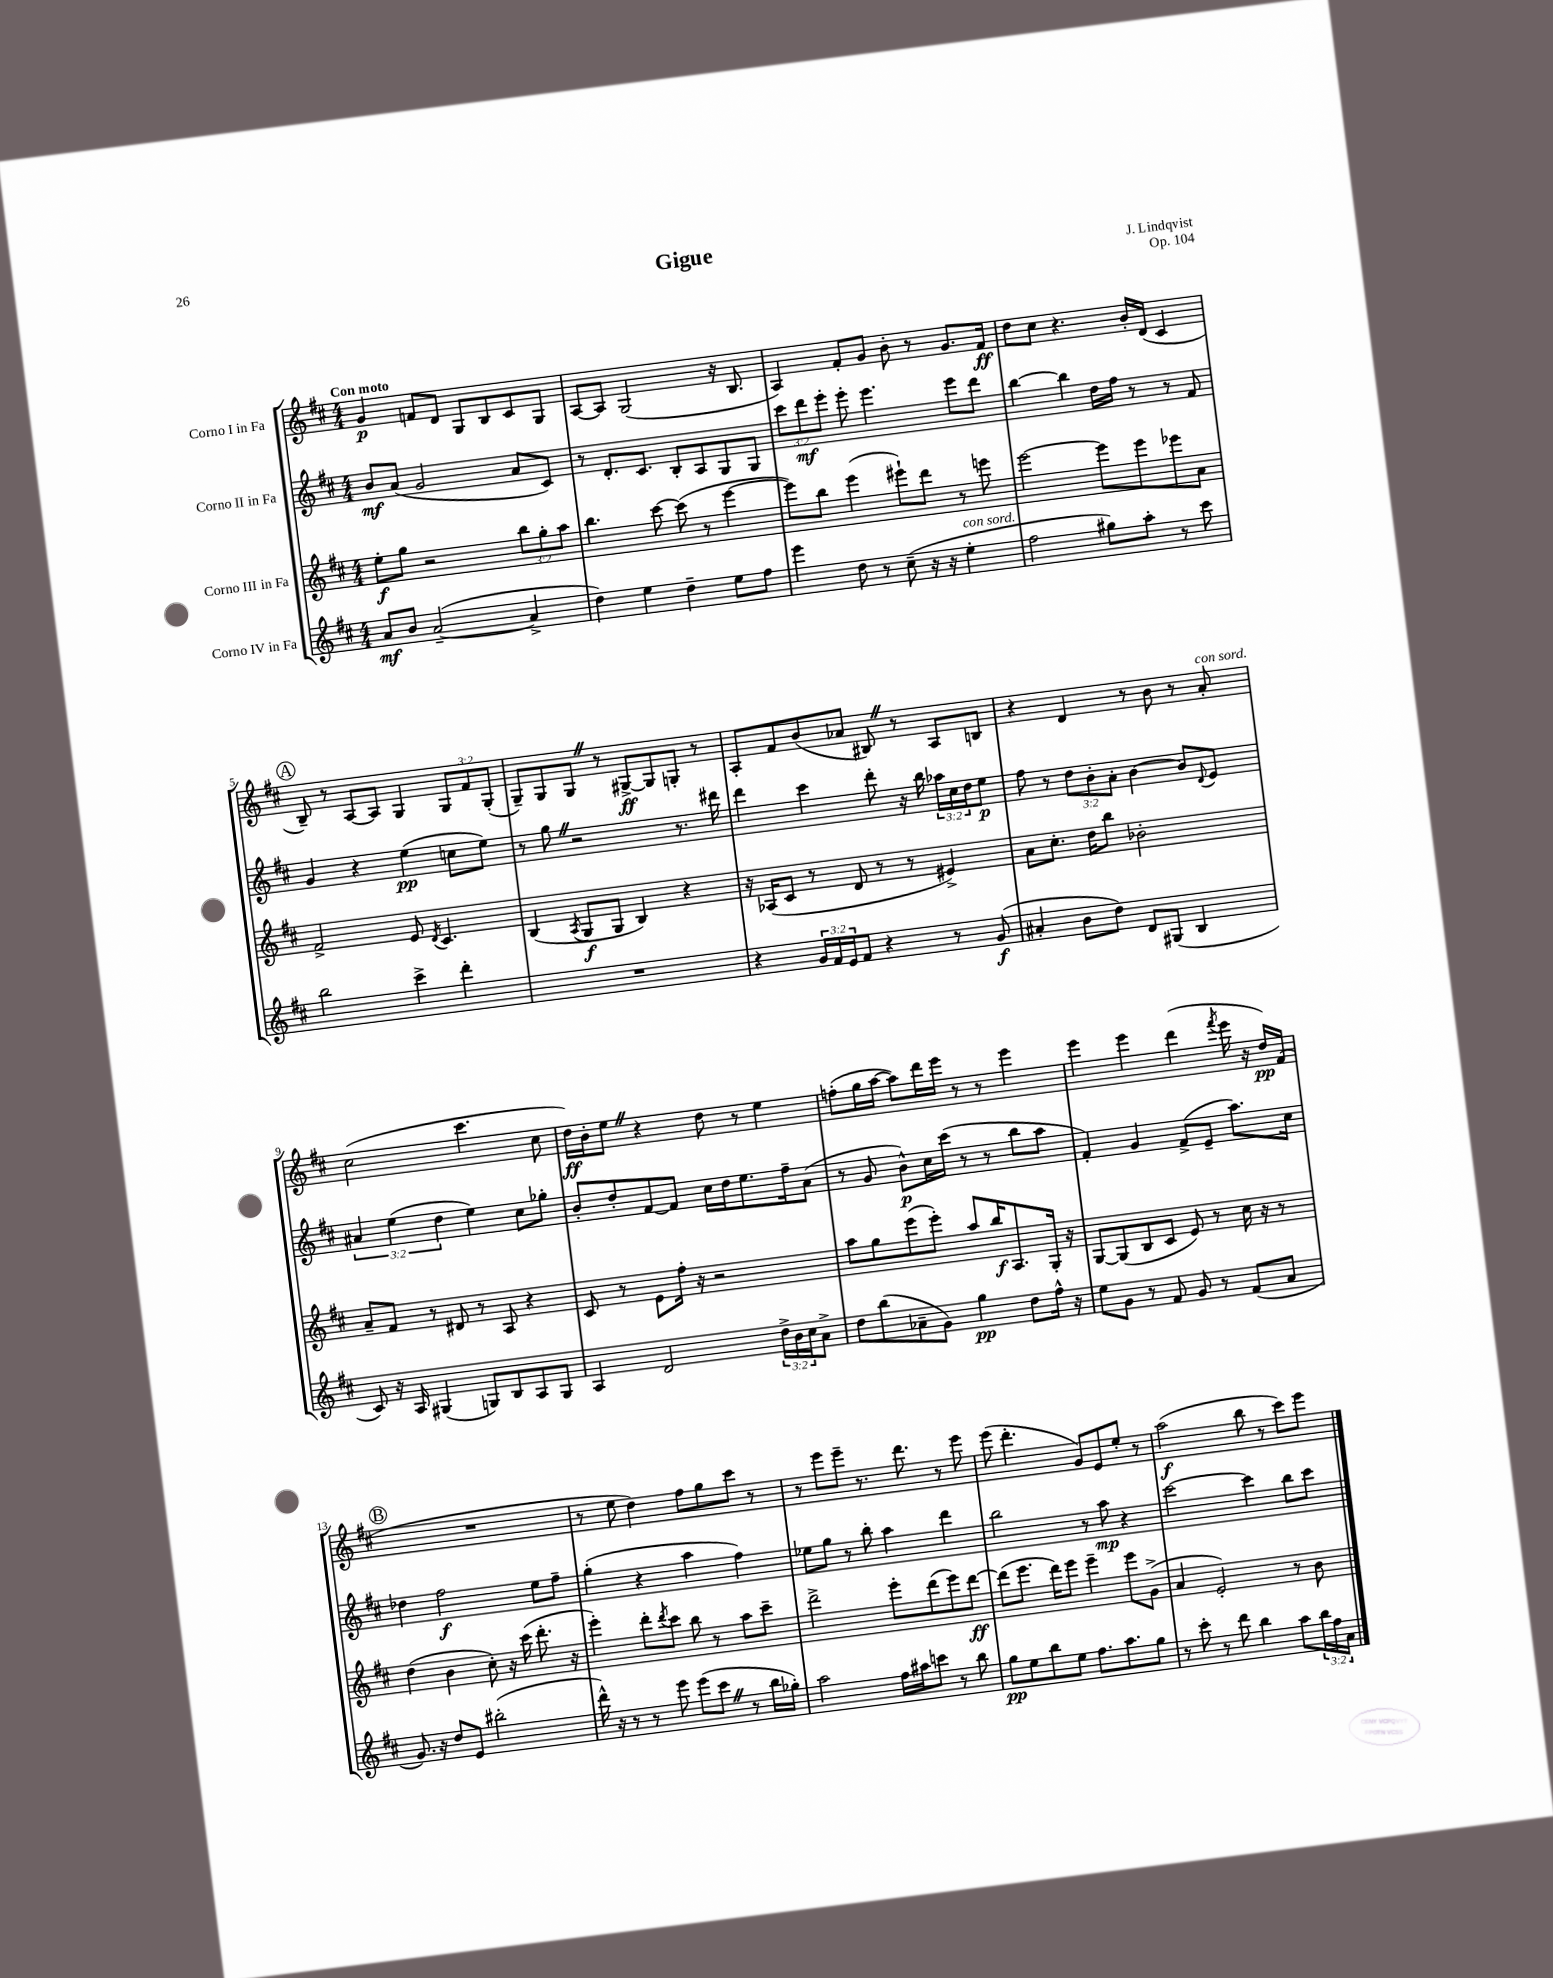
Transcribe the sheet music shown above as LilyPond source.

\header { title = "Gigue" composer = "J. Lindqvist" opus = "Op. 104" }
<<
\new StaffGroup <<
\new Staff = "s0" \with { instrumentName = "Corno I in Fa" } {
    \clef treble \key d \major \numericTimeSignature \time 4/4 \override Staff.TupletNumber.text = #tuplet-number::calc-fraction-text \tempo "Con moto"
    g'4\p f'8 d'8 g8 b8 cis'8 g8 |
    a8~ a8 g2( r16 b8. |
    a4) fis'8-. g'8 b'8-. r8 g'8. fis'16\ff |
    d''8 cis''8 r4. b'16-. d'16( cis'4 |
    \mark \markup { \circle "A" } b8--) r8 a8~ a8 g4 \tuplet 3/2 { g8 fis'8 g8-.( } |
    g8--) g8 g8 \once \override BreathingSign.text = \markup { \musicglyph "scripts.caesura.straight" } \breathe r8 gis8~->\ff gis8 g8-. r8 |
    a8-. fis'8 b'8( aes'8 bis8) \once \override BreathingSign.text = \markup { \musicglyph "scripts.caesura.straight" } \breathe r8 a8 b8 |
    r4 d'4 r8 b'8 r8 a'8-.^\markup { \italic "con sord." } |
    cis''2( cis'''4. cis''8 |
    d''16\ff) b'16-. e''8 \once \override BreathingSign.text = \markup { \musicglyph "scripts.caesura.straight" } \breathe r4 d''8 r8 e''4 |
    f''8-.( g''16 a''16~ a''8) d'''16 e'''16 r8 r8 e'''4 |
    e'''4 e'''4 d'''4( \acciaccatura { fis'''8 } e'''16 r16 d''16\pp) fis'16( |
    \mark \markup { \circle "B" } R1 |
    r8 e''8 d''4) fis''8 g''8 cis'''8 r8 |
    r8 e'''8 e'''8-- r8. d'''8. r8 e'''8 |
    e'''8( d'''4.-. g'8) e'8 e''8-. r8 |
    a''2\f( b''8 r8 cis'''8) e'''8 \bar "|." |
}
\new Staff = "s1" \with { instrumentName = "Corno II in Fa" } {
    \clef treble \key d \major \numericTimeSignature \time 4/4 \override Staff.TupletNumber.text = #tuplet-number::calc-fraction-text
    b'8\mf a'8( g'2 a'8 cis'8) |
    r8 d'8.-. cis'8. b8-. a8 g8 g8 |
    \tuplet 3/2 { cis'''8 d'''8\mf e'''8-. } e'''8-. e'''4. e'''8 d'''8 |
    b''4~ b''4 d''16 fis''16 r8 r8 fis'8 |
    \mark \markup { \circle "A" } g'4 r4 e''4\pp( c''8 e''8) |
    r8 g''8 \once \override BreathingSign.text = \markup { \musicglyph "scripts.caesura.straight" } \breathe r2 r8. dis'''16 |
    d'''4 cis'''4 d'''8-. r16 b''16 \tuplet 3/2 { aes''16 cis''16 d''16 } e''8\p |
    fis''8 r8 \tuplet 3/2 { d''8 b'8-. a'8-. } b'4~ b'8 \appoggiatura { d'8 } e'8 |
    \tuplet 3/2 { ais'4 e''4( d''4 } e''4) cis''8 ges''8-. |
    b'8-. d''8-. fis'8~ fis'8 cis''16 d''16 e''8. fis''16-- a'8( |
    r8 g'8 b'8-^\p) cis''16 cis'''16( r8 r8 b''8 a''8 |
    fis'4-.) g'4 fis'8->( e'8-- a''8.) cis''16 |
    \mark \markup { \circle "B" } des''4 fis''2\f e''8 fis''8-- |
    g''4-.( r4 a''4 fis''4) |
    ees''8 g''8 r8 b''8-. a''4 d'''4 |
    b''2 r8 a''8\mp r4 |
    cis'''2~ cis'''4 b''8 cis'''8 \bar "|." |
}
\new Staff = "s2" \with { instrumentName = "Corno III in Fa" } {
    \clef treble \key d \major \numericTimeSignature \time 4/4 \override Staff.TupletNumber.text = #tuplet-number::calc-fraction-text
    e''8-.\f g''8 r2 \tuplet 3/2 { b''8 g''8-. a''8 } |
    b''4. cis'''8~ cis'''8( r8 e'''4~ |
    e'''8) b''8 e'''4( eis'''8-!) d'''8 r8 e'''8 |
    e'''2~ e'''8 e'''8 ees'''8 a'8 |
    \mark \markup { \circle "A" } fis'2-> e'8 \acciaccatura { d'8 } cis'4. |
    b4( \acciaccatura { a8 } g8\f g8 b4) r4 |
    r16 aes16( cis'8 r8 d'8 r8 r8 eis'4->) |
    a'8 cis''8.-. d''16 b''8 bes'2-. |
    a'8-- fis'8 r8 dis'8 r8 a8 r4 |
    cis'8 r8 e'8 fis''16-. r16 r2 |
    a''8 g''8 e'''8( e'''8-.) a''8 b''16\f a8. g16-. r16 |
    g8~ g8( b8 cis'8 e'8) r8 cis''16 r16 r8 |
    \mark \markup { \circle "B" } d''4( b'4 cis''8-.) r16 cis'''16( d'''8.-. r16 |
    e'''4-.) d'''8-. \acciaccatura { d'''8 } cis'''8 b''8 r8 a''8 cis'''8-- |
    d'''2-> e'''8-. d'''8( e'''8) d'''8~\ff |
    d'''8( e'''8. d'''16) e'''8 e'''4-- e'''8 g'8->( |
    a'4 e'2-.) r8 b'8 \bar "|." |
}
\new Staff = "s3" \with { instrumentName = "Corno IV in Fa" } {
    \clef treble \key d \major \numericTimeSignature \time 4/4 \override Staff.TupletNumber.text = #tuplet-number::calc-fraction-text
    a'8\mf b'8 a'2~--( a'4-> |
    d''4) e''4 d''4-- e''8 fis''8 |
    e'''4 d''8 r8 cis''8--( r16 r16 e''4-.^\markup { \italic "con sord." } |
    fis''2 gis''8) a''8-. r8 cis'''8 |
    \mark \markup { \circle "A" } b''2 cis'''4-> d'''4-. |
    R1 |
    r4 \tuplet 3/2 { g'16 fis'16 e'16 } fis'8 r4 r8 g'8\f( |
    ais'4-. b'8 d''8) d'8 gis8( b4 |
    cis'8) r16 a16 gis4( g8) b8 a8 g8 |
    a4 d'2 \tuplet 3/2 { d''16-> b'16 cis''16 } a'8-> |
    d''8 b''8( aes'8-- g'8) g''4\pp d''8 fis''16-^ r16 |
    e''8 g'8 r8 fis'8 g'8 r8 fis'8( a'8 |
    \mark \markup { \circle "B" } g'8.) r16 d''8 e'8 bis''2-.( |
    d'''16-^) r16 r8 r8 e'''8 e'''8( cis'''8 \once \override BreathingSign.text = \markup { \musicglyph "scripts.caesura.straight" } \breathe r8 b''16 ges''16-.) |
    a''2 fis''16 ais''16 c'''8 r8 b''8 |
    g''8\pp e''8 b''8 e''8 fis''8. a''8. g''8 |
    r8 cis'''8-. r8 d'''8 b''4 a''8 \tuplet 3/2 { b''16 fis''16 a'16 } \bar "|." |
}
>>
>>
